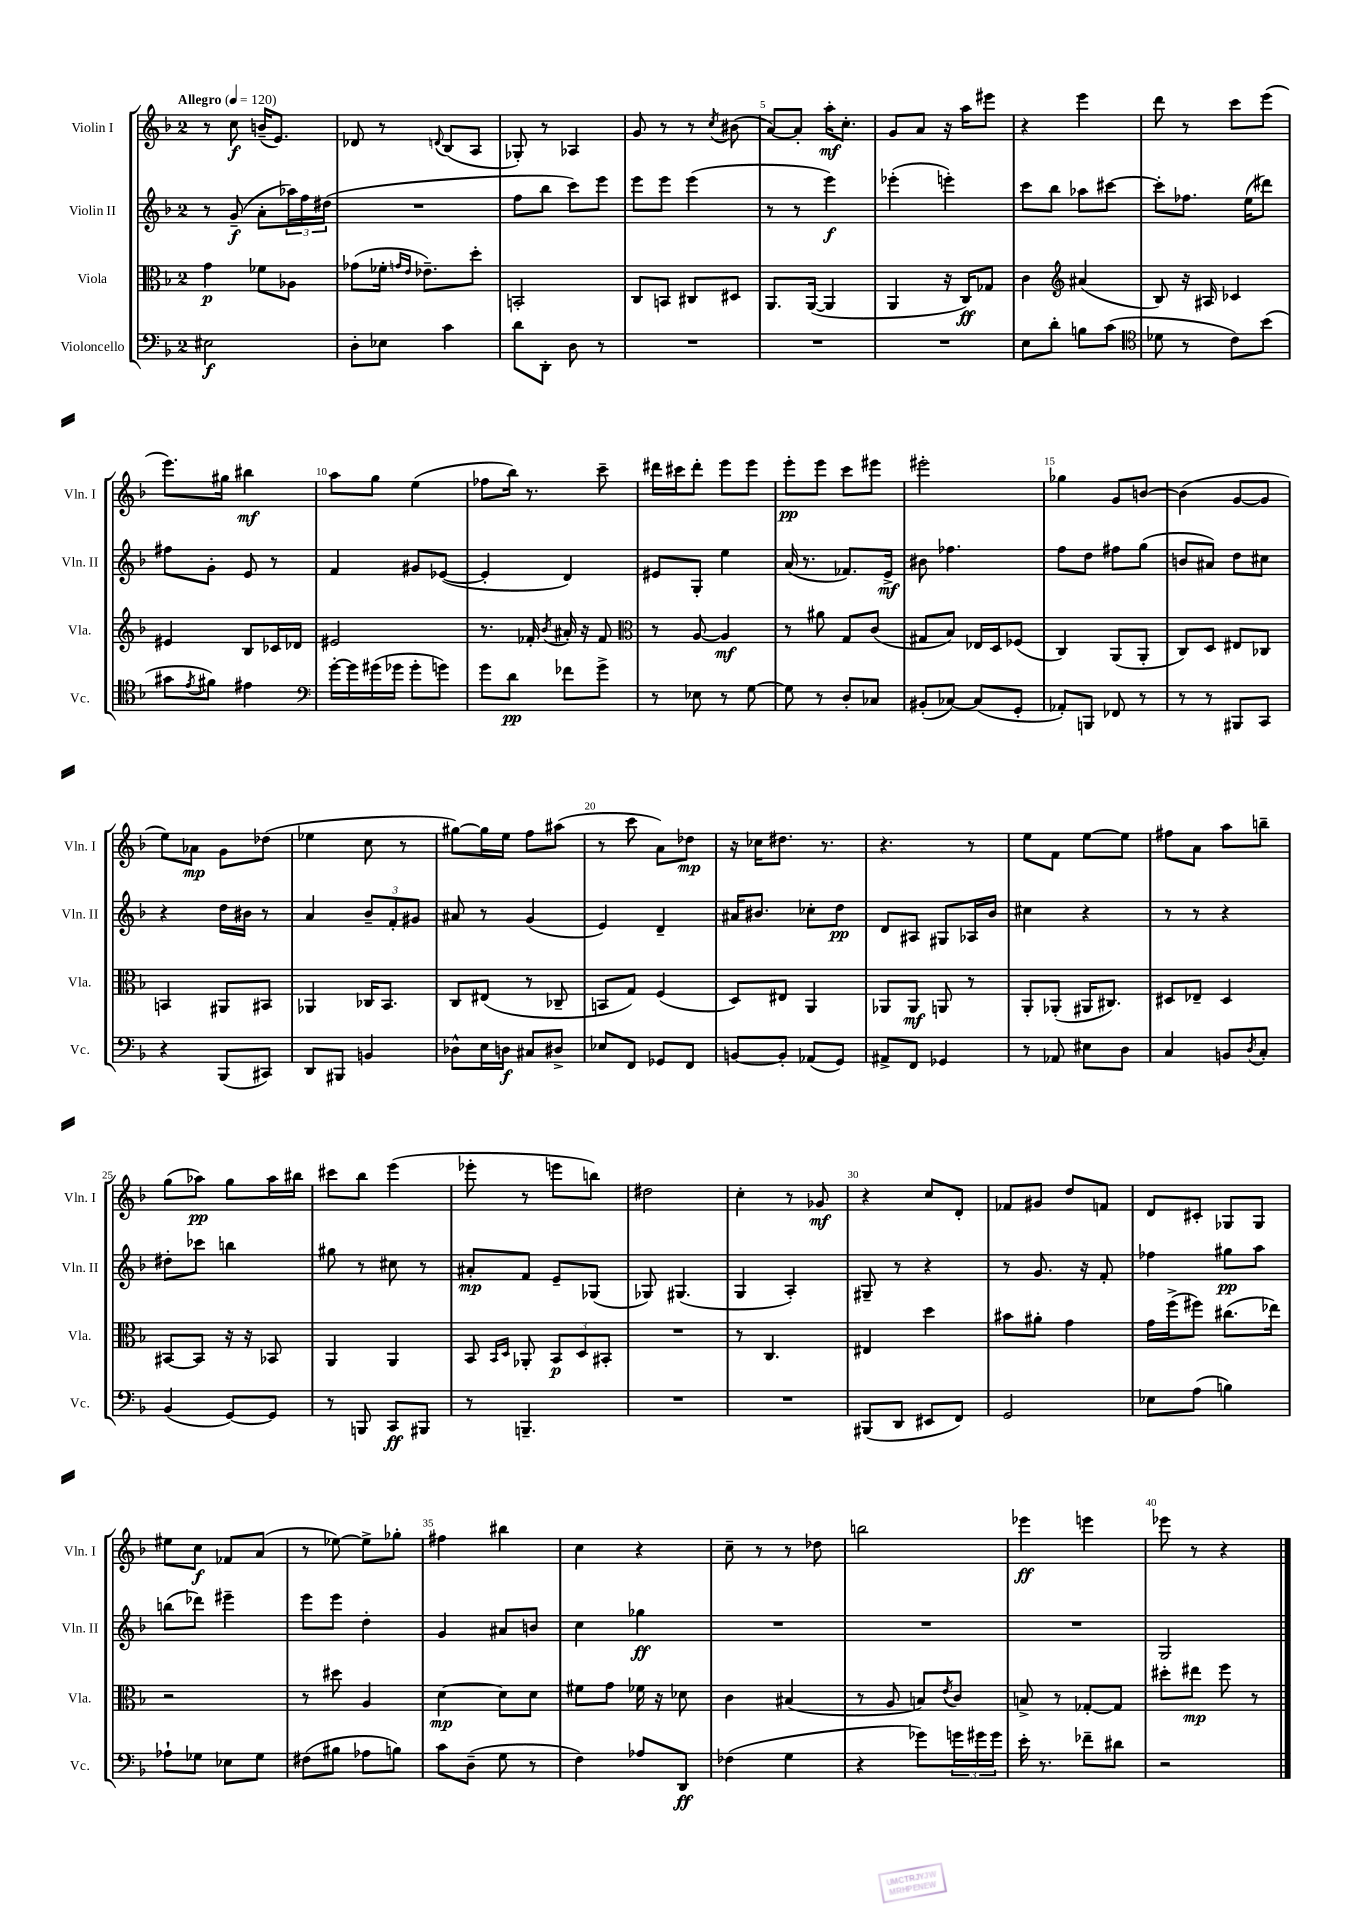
<<
\new StaffGroup <<
\new Staff = "s0" \with { instrumentName = "Violin I" shortInstrumentName = "Vln. I" } {
    \clef treble \key f \major \once \override Staff.TimeSignature.style = #'single-digit \time 2/4 \tempo "Allegro" 4 = 120
    r8 c''8\f b'16--( e'8.) |
    des'8 r8 \appoggiatura { d'8 } bes8( a8 |
    ges8-.) r8 aes4 |
    g'8 r8 r8 \acciaccatura { c''8 } bis'8( |
    a'8~) a'8-. a''16-.\mf c''8.-. |
    g'8 a'8 r16 a''16 eis'''8 |
    r4 e'''4 |
    d'''8 r8 c'''8 e'''8( |
    e'''8.) gis''16 bis''4\mf |
    a''8 g''8 e''4( |
    fes''8 bes''16) r8. c'''8-- |
    dis'''16 cis'''16 dis'''8-. e'''8 e'''8 |
    e'''8-.\pp e'''8 c'''8 eis'''8 |
    eis'''2-. |
    ges''4 g'8 b'8~ |
    b'4( g'8~ g'8 |
    e''8) aes'8\mp g'8 des''8( |
    ees''4 c''8 r8 |
    gis''8~) gis''16 e''16 f''8 ais''8( |
    r8 c'''8 a'8) des''8\mp |
    r16 ces''16 dis''8. r8. |
    r4. r8 |
    e''8 f'8 e''8~ e''8 |
    fis''8 a'8 a''8 b''8-- |
    g''8( aes''8\pp) g''8 aes''16 bis''16 |
    cis'''8 bes''8 e'''4( |
    ees'''8-. r8 e'''8 b''8) |
    dis''2 |
    c''4-. r8 ges'8\mf |
    r4 c''8 d'8-. |
    fes'8 gis'8 d''8 f'8 |
    d'8 cis'8-. ges8 ges8 |
    eis''8 c''8\f fes'8 a'8( |
    r8 ees''8~) ees''8-> ges''8-. |
    fis''4 bis''4 |
    c''4 r4 |
    c''8-- r8 r8 des''8 |
    b''2 |
    ees'''4\ff e'''4 |
    ees'''8 r8 r4 \bar "|." |
}
\new Staff = "s1" \with { instrumentName = "Violin II" shortInstrumentName = "Vln. II" } {
    \clef treble \key f \major \once \override Staff.TimeSignature.style = #'single-digit \time 2/4
    r8 g'8--\f( a'8-. \tuplet 3/2 { aes''16) f''16 dis''16( } |
    R2 |
    f''8 bes''8 c'''8) e'''8 |
    e'''8 e'''8 e'''4( |
    r8 r8 e'''4\f) |
    ees'''4-.( e'''4-.) |
    c'''8 bes''8 aes''8 cis'''8~ |
    cis'''8-. fes''8. e''16( dis'''8) |
    fis''8 g'8-. e'8 r8 |
    f'4 gis'8 ees'8~( |
    ees'4-. d'4) |
    eis'8 g8-. e''4 |
    a'16( r8. fes'8.) e'16->\mf |
    bis'8 fes''4. |
    f''8 d''8 fis''8 g''8( |
    b'8 ais'8) d''8 cis''8 |
    r4 d''16 bis'16 r8 |
    a'4 \tuplet 3/2 { bes'8-- f'8-. gis'8 } |
    ais'8 r8 g'4( |
    e'4) d'4-- |
    ais'16 bis'8. ces''8-. d''8\pp |
    d'8 ais8 gis8 aes16 bes'16 |
    cis''4 r4 |
    r8 r8 r4 |
    dis''8-. ces'''8 b''4 |
    gis''8 r8 cis''8 r8 |
    ais'8-.\mp f'8 e'8-- ges8( |
    ges8) gis4.( |
    g4 a4-.) |
    gis8-- r8 r4 |
    r8 g'8. r16 f'8-. |
    fes''4 gis''8\pp a''8 |
    b''8( des'''8) eis'''4-- |
    e'''8 e'''8 d''4-. |
    g'4 ais'8 b'8 |
    c''4 ges''4\ff |
    R2 |
    R2 |
    R2 |
    g2 \bar "|." |
}
\new Staff = "s2" \with { instrumentName = "Viola" shortInstrumentName = "Vla." } {
    \clef alto \key f \major \once \override Staff.TimeSignature.style = #'single-digit \time 2/4
    g'4\p fes'8 aes8 |
    ges'8( fes'16-. \grace { g'16 e'16 } ees'8.--) d''8-. |
    b,2-. |
    c8 b,8 cis8 dis8 |
    a,8. a,16~( a,4 |
    a,4 r16 c16\ff) ges8 |
    c'4 \clef treble ais'4( |
    bes8) r16 ais16 ces'4 |
    eis'4 bes8 ces'16 des'16 |
    eis'2 |
    r8. fes'16-. \acciaccatura { bes'8 } ais'16-. r16 fes'8 |
    \clef alto r8 a8~ a4\mf |
    r8 ais'8 g8 c'8( |
    gis8 bes8) ees16 d16 fes8( |
    c4) a,8( a,8-. |
    c8) d8 eis8 ces8 |
    b,4 ais,8 bis,8 |
    aes,4 ces16 bes,8. |
    c8 eis8( r8 ces8-- |
    b,8 g8) f4( |
    d8) eis8 a,4 |
    aes,8 aes,8\mf a,8 r8 |
    a,8-. aes,8-.( ais,16 cis8.) |
    dis8 ees8-- dis4 |
    bis,8~ bis,8 r16 r16 bes,8 |
    a,4 a,4 |
    bes,8 \grace { bes,16 d16 } aes,8-. \tuplet 3/2 { bes,8\p d8 bis,8-. } |
    R2 |
    r8 c4. |
    eis4 d''4 |
    bis'8 ais'8-. g'4 |
    g'16 f''16->( fis''8) cis''8.( ees''16) |
    r2 |
    r8 dis''8 a4 |
    d'4~\mp d'8 d'8 |
    fis'8 g'8 fes'16 r16 des'8 |
    c'4 bis4( |
    r8 a8 b8) \acciaccatura { e'8 } c'8 |
    b8-> r8 ges8~-. ges8 |
    dis''8-. eis''8\mp f''8 r8 \bar "|." |
}
\new Staff = "s3" \with { instrumentName = "Violoncello" shortInstrumentName = "Vc." } {
    \clef bass \key f \major \once \override Staff.TimeSignature.style = #'single-digit \time 2/4
    eis2\f |
    d8-. ees8 c'4 |
    d'8 d,8-. d8 r8 |
    R2 |
    R2 |
    R2 |
    e8 d'8-. b8 c'8( |
    \clef tenor des'8 r8 c'8) bes'8( |
    gis'8 \acciaccatura { e'8 } fis'8) eis'4 |
    \clef bass g'16~-. g'16 gis'16( ges'16 ges'8-. g'8) |
    g'8 d'8\pp fes'8 g'8-> |
    r8 ees8 r8 g8~ |
    g8 r8 d8-. ces8 |
    bis,8-.( ces8~) ces8( g,8-. |
    aes,8-.) b,,8 fes,8 r8 |
    r8 r8 bis,,8 c,8 |
    r4 bes,,8( cis,8) |
    d,8 bis,,8 b,4 |
    des8-^ e16 d16\f cis8 dis8-> |
    ees8 f,8 ges,8 f,8 |
    b,8~ b,8-. aes,8( g,8) |
    ais,8-> f,8 ges,4 |
    r8 aes,8 eis8 d8 |
    c4 b,8 \acciaccatura { d8 } c8-. |
    bes,4( g,8~) g,8 |
    r8 b,,8 c,8\ff bis,,8 |
    r8 b,,4.-- |
    R2 |
    R2 |
    bis,,8( d,8 eis,8 f,8) |
    g,2 |
    ees8 a8( b4) |
    aes8-! ges8 ees8 ges8 |
    fis8( bis8 aes8 b8) |
    c'8 d8--( g8 r8 |
    f4) aes8 d,8\ff |
    fes4( g4 |
    r4 ges'8) \tuplet 3/2 { g'16 gis'16 gis'16 } |
    e'16-. r8. fes'8-- dis'8 |
    r2 \bar "|." |
}
>>
>>
\layout { \context { \Score \override BarNumber.break-visibility = ##(#f #t #t) barNumberVisibility = #(every-nth-bar-number-visible 5) } }
